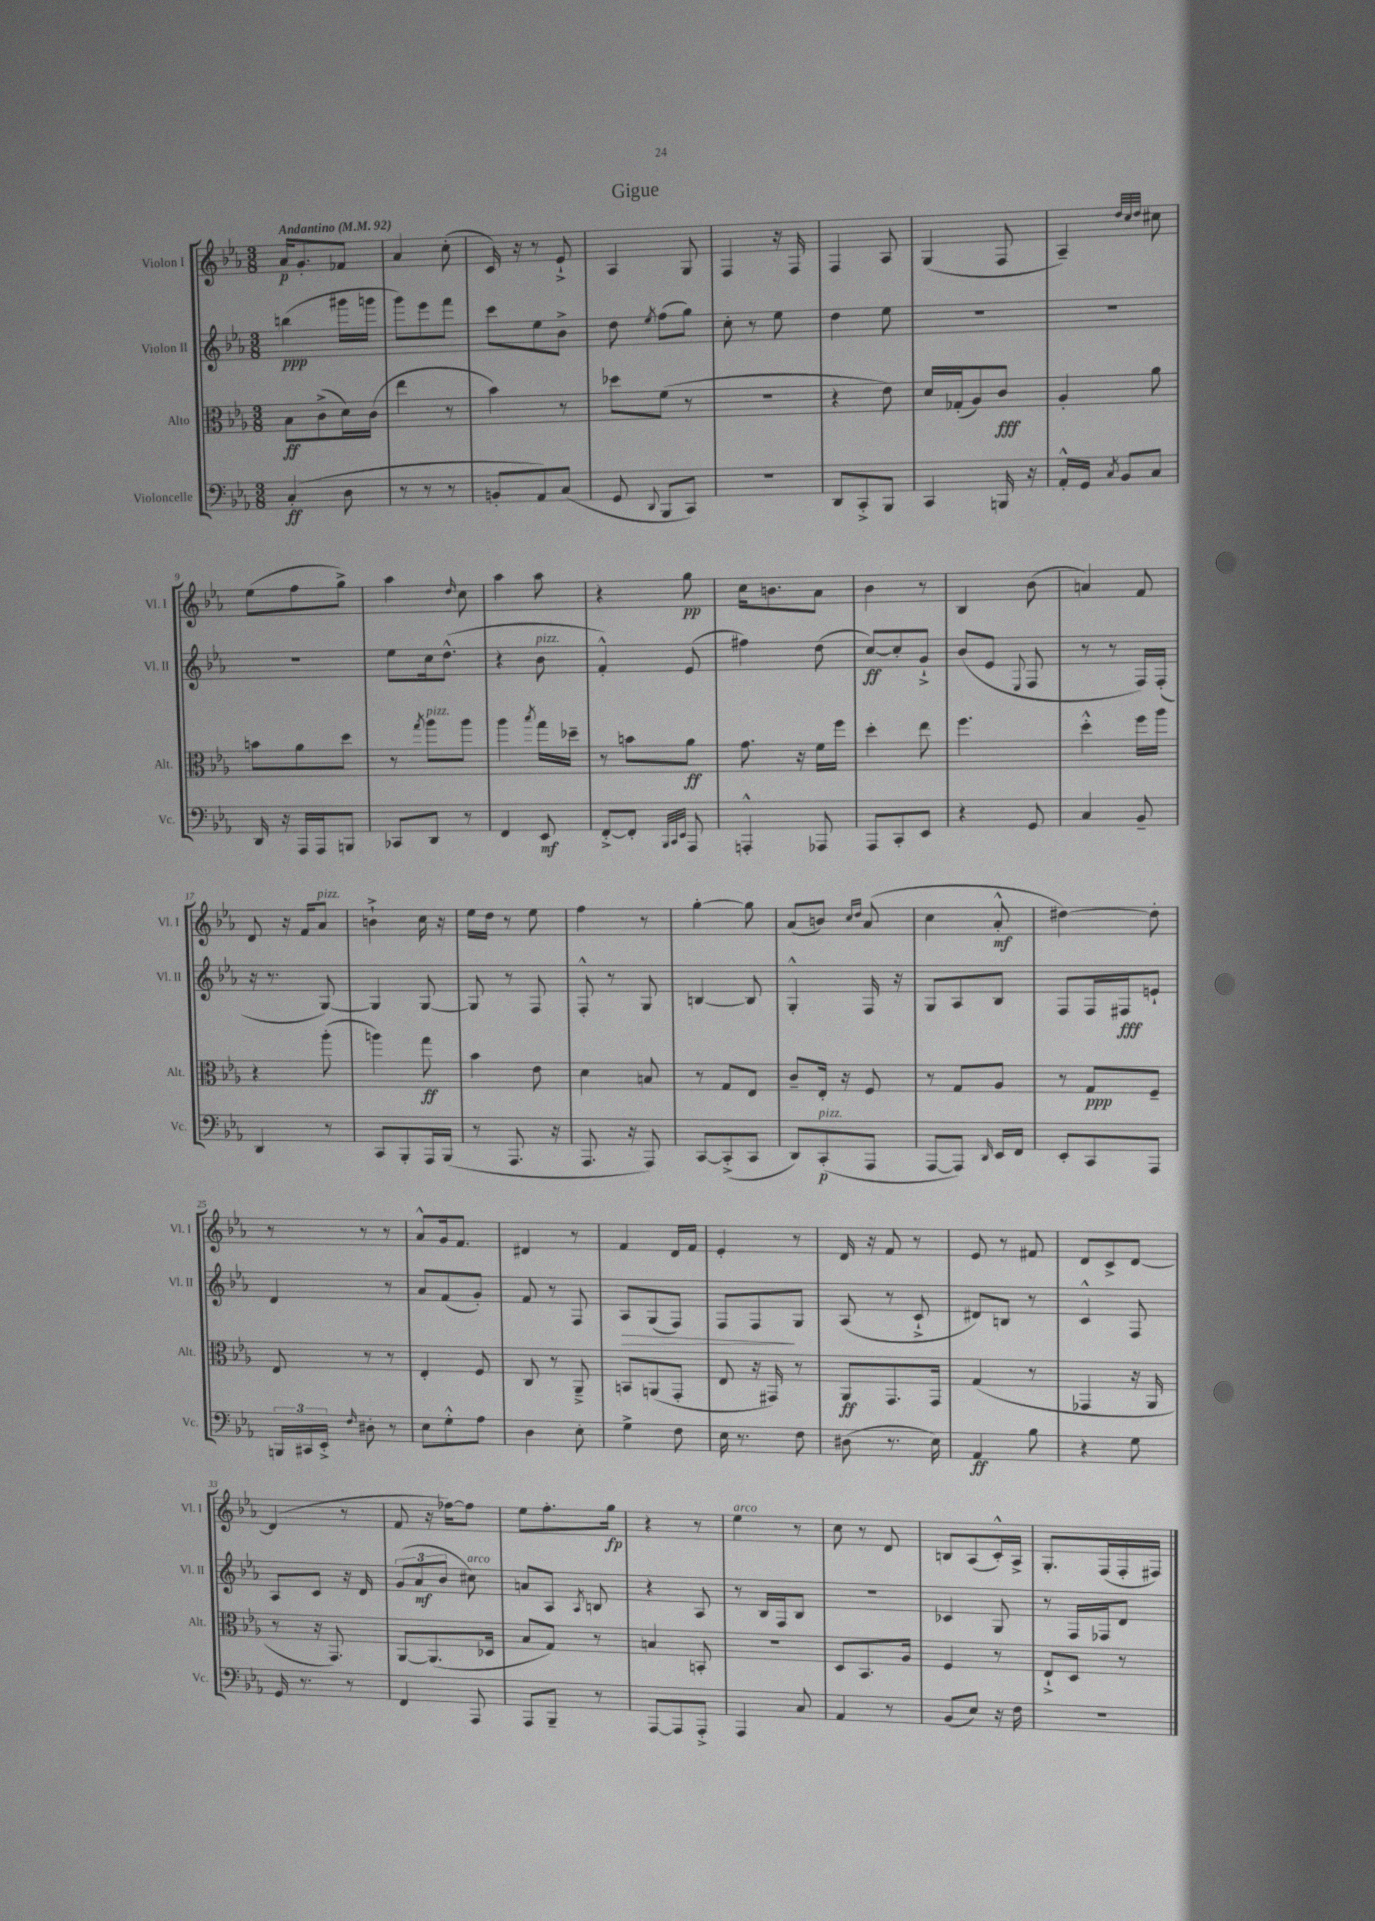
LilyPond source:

\header { title = "Gigue" }
<<
\new StaffGroup <<
\new Staff = "s0" \with { instrumentName = "Violon I" shortInstrumentName = "Vl. I" } {
    \clef treble \key ees \major \numericTimeSignature \time 3/8 \tempo "Andantino" 4 = 92
    \autoBeamOff aes'16[\p g'8.-. fes'8] |
    aes'4 c''8-.( |
    c'16) r16 r8 ees'8-!-> |
    aes4 g8 |
    f4 r16 f16 |
    f4 aes8 |
    g4( f8 |
    aes4--) \grace { d''32[ c''32 d''32] } cis''8 |
    ees''8[( f''8 g''8]->) |
    aes''4 \grace { d''16 } c''8 |
    aes''4 aes''8 |
    r4 g''8\pp |
    c''16[ b'8. aes'8] |
    bes'4 r8 |
    bes4 bes'8( |
    a'4) f'8 |
    d'8 r16 f'16[ aes'8]^\markup { \italic "pizz." } |
    b'4-!-> c''16 r16 |
    ees''16[ d''16] r8 ees''8 |
    f''4 r8 |
    g''4~-. g''8 |
    aes'8[( b'8]) \grace { c''16[ d''16] } aes'8( |
    c''4 aes'8-.-^\mf |
    dis''4~) dis''8-. |
    r8 r8 r8 |
    aes'8[-^ g'16 f'8.] |
    dis'4 r8 |
    f'4 d'16[ f'16] |
    ees'4-. r8 |
    d'16 r16 f'8 r8 |
    ees'8 r8 fis'8 |
    d'8[ c'8-> d'8]~ |
    d'4( r8 |
    f'8 r16 fes''16[~) fes''8] |
    ees''8[ f''8.-. g''16]\fp |
    r4 r8 |
    ees''4^\markup { \italic "arco" } r8 |
    c''8 r8 d'8 |
    b8[ aes8( c'16-.-^) aes16]-> |
    g8.[-. f16( f16-. fis16]) \bar "|." |
}
\new Staff = "s1" \with { instrumentName = "Violon II" shortInstrumentName = "Vl. II" } {
    \clef treble \key ees \major \numericTimeSignature \time 3/8
    \autoBeamOff b''4\ppp( gis'''16[ g'''16] |
    g'''8[) ees'''8 f'''8] |
    c'''8[ ees''8 bes'8]-> |
    d''8 \acciaccatura { ees''8 } f''8[( g''8]) |
    c''8-. r8 ees''8 |
    d''4 ees''8 |
    R4. |
    R4. |
    R4. |
    ees''8[ c''16 d''8.]-^( |
    r4 bes'8^\markup { \italic "pizz." } |
    f'4-.-^) ees'8( |
    fis''4) d''8( |
    c''8[~\ff) c''8-. g'8]-!-> |
    bes'8[( ees'8] \appoggiatura { ees8 } f8 |
    r8 r8 f16[) f16]-.( |
    r16 r8. g8~) |
    g4 g8~ |
    g8 r8 f8 |
    f8-.-^ r8 g8 |
    b4~ b8 |
    g4-.-^ f16 r16 |
    g8[ aes8 bes8] |
    f8[ f16 fis16\fff e'8]-! |
    d'4 r8 |
    aes'8[ f'8( g'8]-.) |
    f'8 r8 f8 |
    aes8[\> g8( f8]) |
    f8[ f8\! g8] |
    aes8( r8 c'8-!-> |
    dis'8[) b8] r8 |
    c'4-^ f8 |
    aes8[ c'8] r16 d'16 |
    \tuplet 3/2 { g'8[( aes'8\mf bes'8] } cis''8^\markup { \italic "arco" }) |
    a'8[ aes8] \acciaccatura { aes8 } b8 |
    r4 aes8 |
    r8 bes16[ f16 bes8] |
    R4. |
    ces'4 g8 |
    r8 f16[ fes16 d'8] \bar "|." |
}
\new Staff = "s2" \with { instrumentName = "Alto" shortInstrumentName = "Alt." } {
    \clef alto \key ees \major \numericTimeSignature \time 3/8
    \autoBeamOff bes8[\ff c'8->( d'16) c'16]( |
    ees''4 r8 |
    bes'4) r8 |
    des''8[ f'8]( r8 |
    R4. |
    r4 ees'8) |
    d'16[ ges16-.( aes8) c'8]\fff |
    aes4-. aes'8 |
    b'8[ aes'8 d''8] |
    r8 \acciaccatura { g''8 } aes''8[^\markup { \italic "pizz." } aes''8] |
    aes''4 \acciaccatura { bes''8 } g''16[ des''16]-- |
    r8 b'8[ aes'8]\ff |
    g'8. r16 f'16[ f''16] |
    d''4-. ees''8 |
    f''4. |
    d''4-.-^ f''16[ aes''16] |
    r4 aes''8-.( |
    a''4) g''8\ff |
    bes'4 ees'8 |
    d'4 b8 |
    r8 g8[ ees8] |
    c'8[-- ees16]-. r16 f8 |
    r8 g8[ aes8] |
    r8 g8[\ppp f8]-- |
    ees8 r8 r8 |
    ees4-. f8 |
    c8 r8 aes,8---> |
    b,8[ a,8( g,8]-. |
    ees8 r16 gis,16) r8 |
    aes,8[\ff g,8. g,16] |
    g4( r8 |
    ges,4 r16 aes,16 |
    r8 r16 g,8.) |
    aes,8[~ aes,8.( des16] |
    bes8[ g8]) r8 |
    b4 b,8-. |
    R4. |
    d8[ bes,8. aes16] |
    f4 r8 |
    ees8[-!-> d8] r8 \bar "|." |
}
\new Staff = "s3" \with { instrumentName = "Violoncelle" shortInstrumentName = "Vc." } {
    \clef bass \key ees \major \numericTimeSignature \time 3/8
    \autoBeamOff c4-.\ff( d8 |
    r8 r8 r8 |
    b,8[-. aes,8) c8]( |
    g,8 \appoggiatura { d,8 } bes,,8[ c,8]) |
    R4. |
    d,8[ c,8-.-> bes,,8] |
    c,4 b,,16 r16 |
    aes,16[-.-^ g,16] \acciaccatura { c8 } bes,8[ c8] |
    d,16 r16 aes,,16[ aes,,16 b,,8] |
    ces,8[ d,8] r8 |
    f,4 ees,8\mf |
    f,8[~-.-> f,8]-. \grace { bes,,32[ c,32 ees,32] } aes,,8 |
    a,,4-.-^ aes,,8 |
    aes,,8[ c,8-. ees,8] |
    r4 g,8 |
    c4 bes,8-- |
    d,4 r8 |
    c,8[ bes,,8-. aes,,16 bes,,16]( |
    r8 aes,,8. r16 |
    aes,,8. r16 aes,,8) |
    c,8[~ c,8-.->( c,8] |
    d,8[) c,8-.\p^\markup { \italic "pizz." }( aes,,8] |
    aes,,8[~ aes,,8]) \grace { d,16 } ees,16[ f,16] |
    ees,8[-. c,8 aes,,8] |
    \tuplet 3/2 { b,,16[ cis,16 ees,16]-.-> } \grace { f16 } dis8-. r8 |
    ees8[ g8-.-^ aes8] |
    d4 ees8-. |
    g4-> f8 |
    ees16 r8. f8 |
    dis8( r8. ees16) |
    aes,4\ff bes8 |
    r4 g8 |
    g,16 r8. r8 |
    f,4 aes,,8 |
    aes,,8[ bes,,8]-- r8 |
    aes,,8[~ aes,,8 aes,,8]-.-> |
    aes,,4 c8 |
    aes,4 r8 |
    bes,8[( ees8]) r16 f16 |
    R4. \bar "|." |
}
>>
>>
